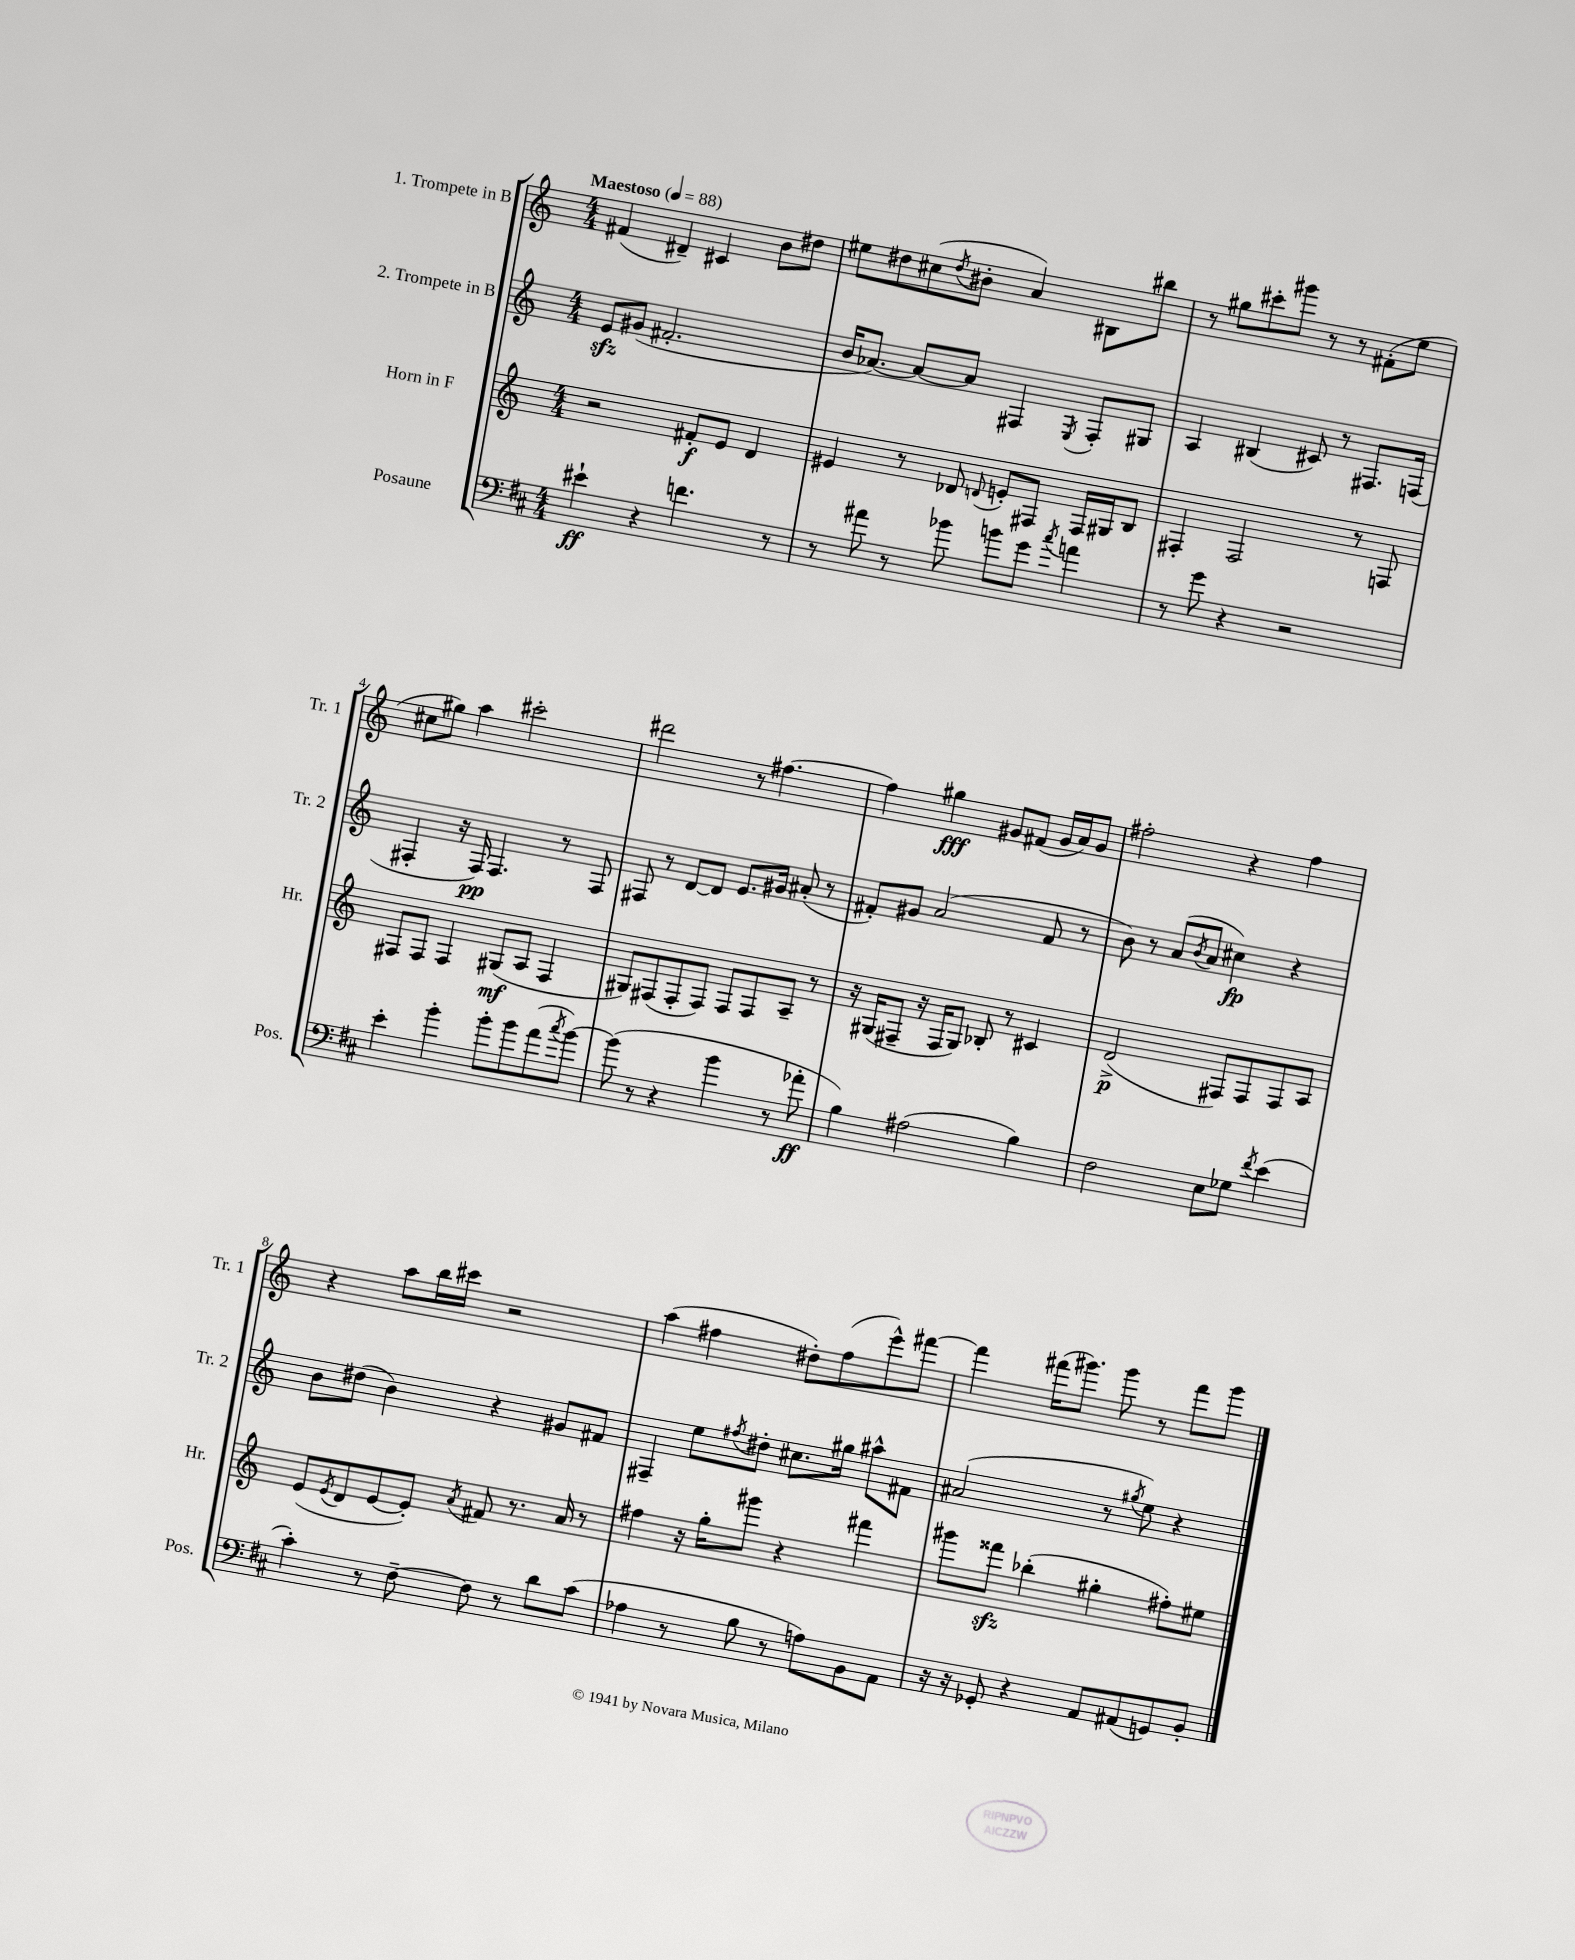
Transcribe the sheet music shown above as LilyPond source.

<<
\new StaffGroup <<
\new Staff = "s0" \with { instrumentName = "1. Trompete in B" shortInstrumentName = "Tr. 1" } {
    \clef treble \key c \major \numericTimeSignature \time 4/4 \tempo "Maestoso" 4 = 88
    fis'4( dis'4--) cis'4 b'8 dis''8 |
    eis''8 dis''8 cis''8( \acciaccatura { dis''8 } bis'8-. a'4) bis8 bis''8 |
    r8 gis''8 cis'''8-. gis'''8 r8 r8 fis'8-.( e''8 |
    cis''8 gis''8) a''4 cis'''2-. |
    dis'''2 r8 fis''4.~ |
    fis''4 gis''4\fff gis'8 fis'8( gis'16 a'16) gis'8 |
    fis''2-. r4 fis''4 |
    r4 a''8 b''16 cis'''16 r2 |
    a''4( fis''4 dis''8-.) fis''8( e'''8-^) fis'''8~ |
    fis'''4 fis'''16( gis'''8.) gis'''8 r8 fis'''8 gis'''8 \bar "|." |
}
\new Staff = "s1" \with { instrumentName = "2. Trompete in B" shortInstrumentName = "Tr. 2" } {
    \clef treble \key c \major \numericTimeSignature \time 4/4
    e'8\sfz gis'8( fis'2.-. |
    b'16 aes'8.~) aes'8~ aes'8 fis4 \acciaccatura { e8 } fis8-. gis8 |
    a4 bis4( cis'8) r8 fis8. f16( |
    fis4-. r16 fis16\pp) fis4. r8 fis8 |
    fis8 r8 d'8~ d'8 e'8. gis'16 ais'8-.( r8 |
    fis'8-.) gis'8 a'2( fis'8 r8 |
    b'8) r8 a'8( \acciaccatura { b'8 } a'8 cis''4\fp) r4 |
    b'8 dis''8( b'4) r4 gis'8 fis'8 |
    fis4-- e''8 \acciaccatura { fis''8 } dis''8-. cis''8. gis''16 ais''8-^ fis'8 |
    ais'2( r8 \acciaccatura { gis''8 } e''8) r4 \bar "|." |
}
\new Staff = "s2" \with { instrumentName = "Horn in F" shortInstrumentName = "Hr." } {
    \clef treble \key c \major \numericTimeSignature \time 4/4
    r2 fis'8-.\f e'8 d'4 |
    eis'4 r8 des'8 \appoggiatura { d'8 } e'8-. fis8 fis16 gis16 b8 |
    fis4-. fis2 r8 f8 |
    fis8 fis8 fis4 gis8\mf( a8 fis4 |
    gis8) fis8( fis8-. fis8) fis8 fis8 a8-- r8 |
    r16 gis16( fis8-- r16 fis16 gis8) bes8-. r8 cis'4 |
    d'2->\p( fis8) fis8 fis8 a8 |
    e'8( \acciaccatura { e'8 } d'8 e'8~ e'8-.) \acciaccatura { a'8 } fis'8 r8. a'16 r8 |
    fis''4 r16 g''16-. gis'''8 r4 fis'''4 |
    gis'''8 fisis'''8\sfz bes''4-.( gis''4-. fis''8-.) eis''8 \bar "|." |
}
\new Staff = "s3" \with { instrumentName = "Posaune" shortInstrumentName = "Pos." } {
    \clef bass \key d \major \numericTimeSignature \time 4/4
    eis'4-!\ff r4 f'4. r8 |
    r8 ais'8 r8 bes'8 b'8 g'8 \acciaccatura { cis''8 } a'4 |
    r8 g'8 r4 r2 |
    e'4-. b'4-. b'8-. b'8 a'8( \acciaccatura { cis''8 } b'8~) |
    b'8( r8 r4 b'4 r8 aes'8-.\ff |
    b4) ais2( b4) |
    fis2 e8 ges8 \acciaccatura { fis'8 } e'4( |
    cis'4-.) r8 fis8~-- fis8 r8 d'8 cis'8( |
    aes4 r8 b8 r8 a8) b,8 a,8 |
    r16 r16 ges,8-. r4 a,8 ais,8( g,8) b,8-. \bar "|." |
}
>>
>>
